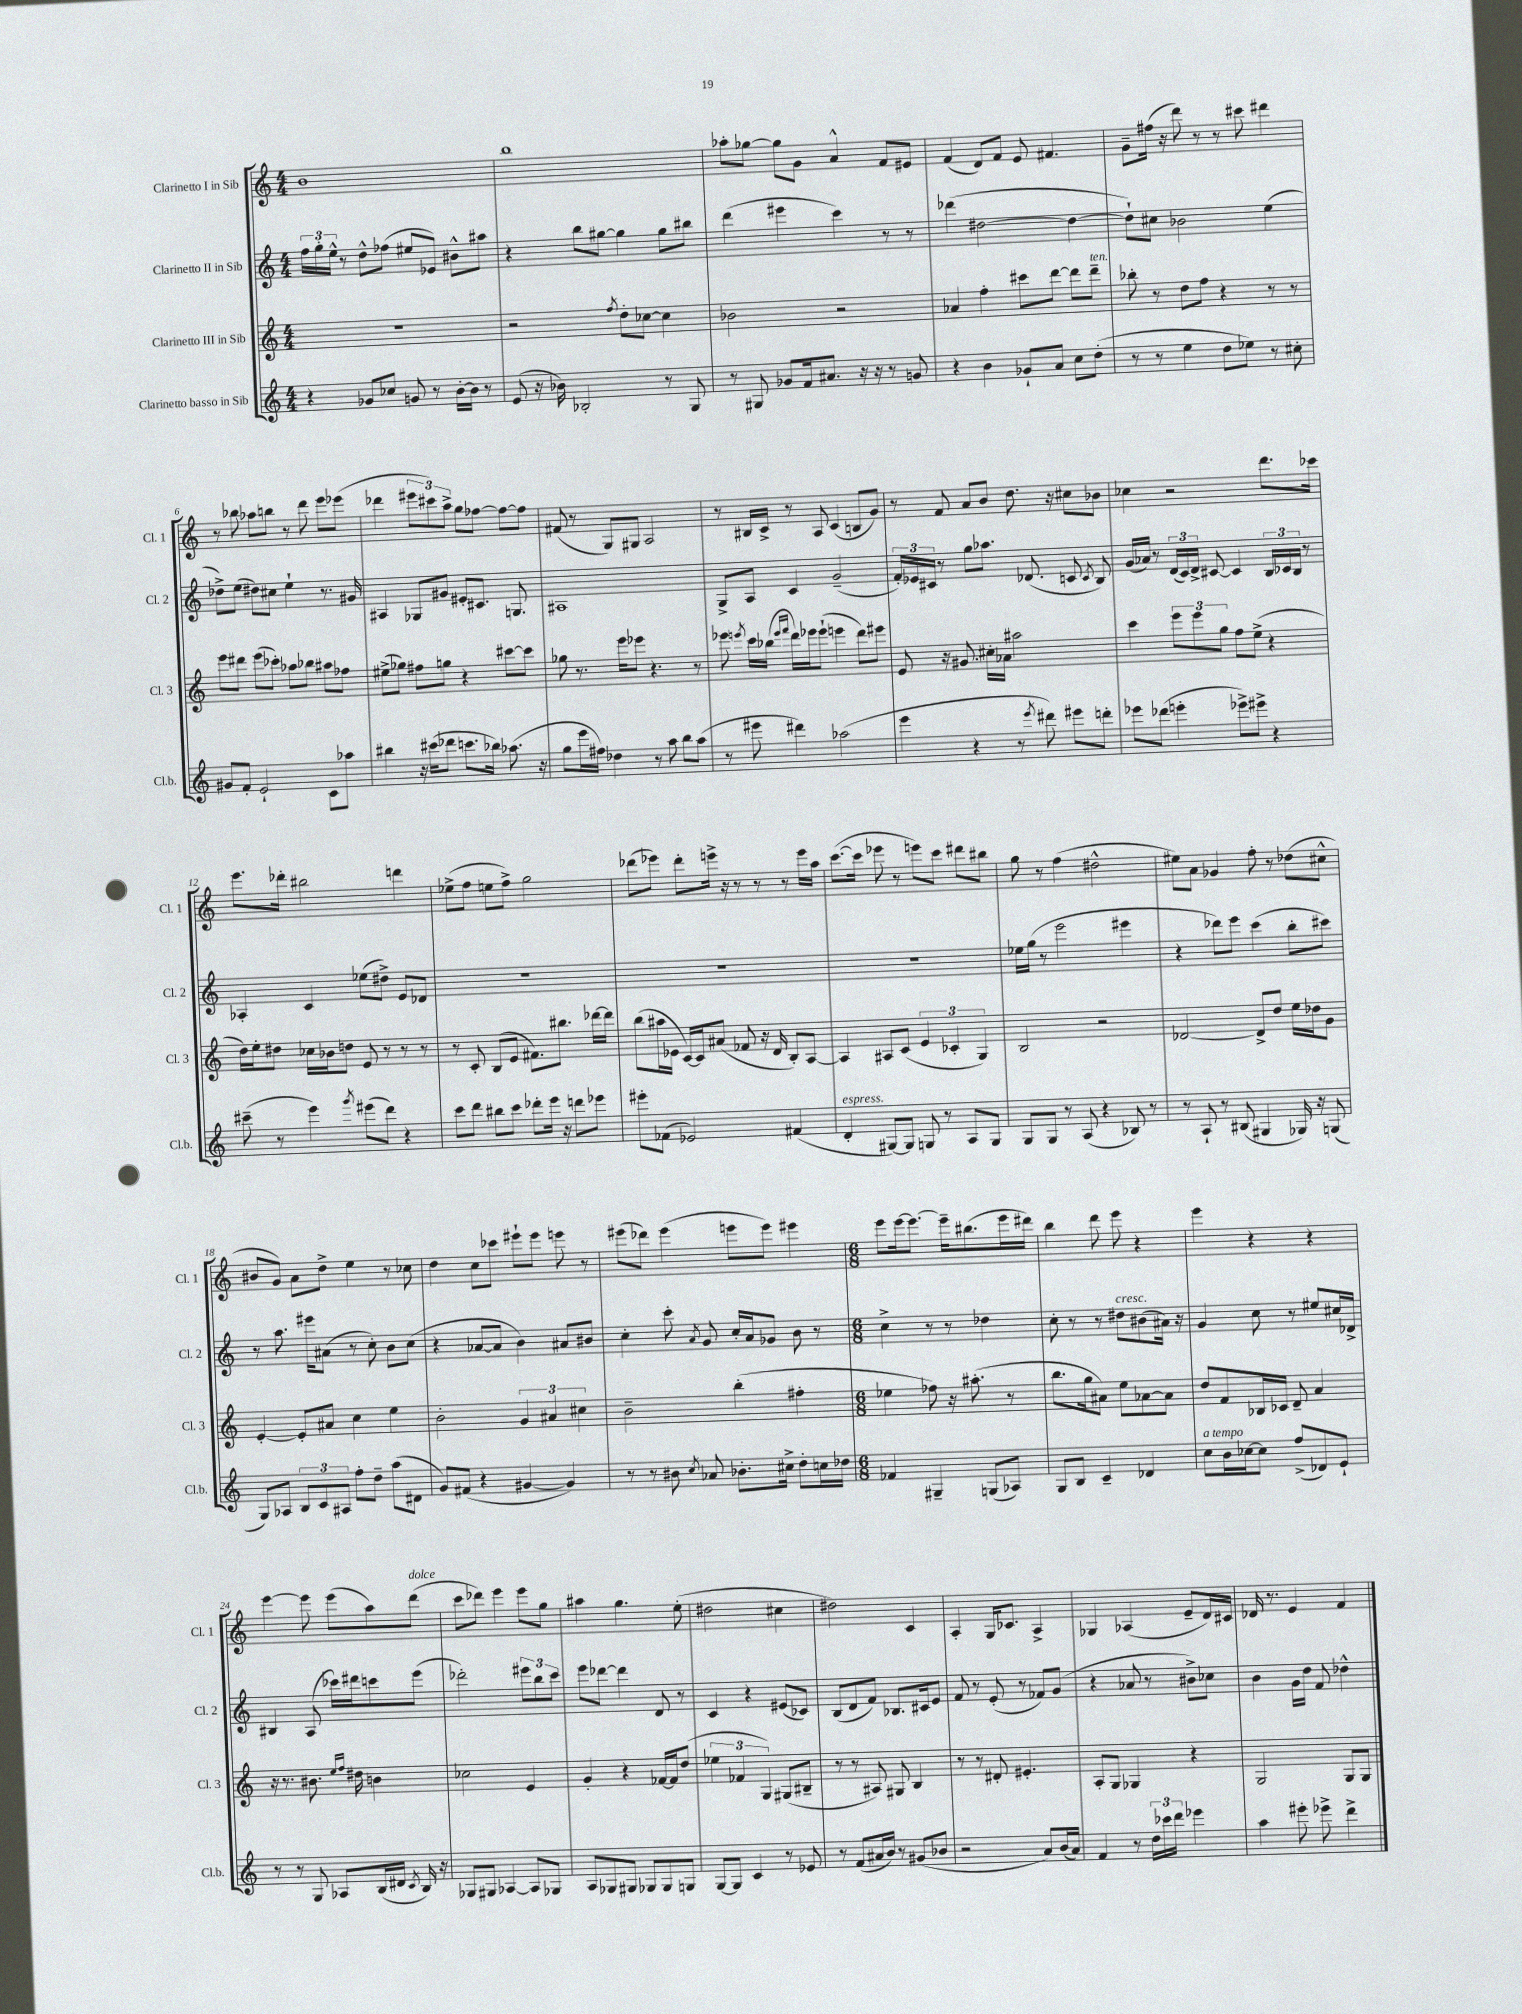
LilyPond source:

<<
\new StaffGroup <<
\new Staff = "s0" \with { instrumentName = "Clarinetto I in Sib" shortInstrumentName = "Cl. 1" } {
    \clef treble \key c \major \numericTimeSignature \time 4/4
    \autoBeamOff b'1 |
    b''1 |
    aes''8[-. ges''8]~ ges''8[ g'8] a'4-^ f'8[ eis'8] |
    f'4( d'8[) f'8] e'8 fis'4. |
    g'8[-- fis''16]( r16 d'''8) r8 r8 cis'''8 dis'''4 |
    r8 bes''8 aes''8[ b''8] r8 d'''8 e'''8[ ees'''8]( |
    des'''4 \tuplet 3/2 { eis'''8[ cis'''8) a''8]-> } g''8[ fes''8]~ fes''8[~ fes''8] |
    fis'8( r8 g8[) gis8] a2 |
    r8 bis16[ c'16]-> r8 a8 c'4( b8[ g'8]) |
    r8 f'8 a'8[ b'8] d''8. r16 cis''8[ bes'8] |
    ces''4 r2 d'''8.[ ces'''16] |
    e'''8.[ des'''16]-. bis''2 d'''4 |
    ees''8[->( f''8] e''8[ f''8]->) g''2 |
    des'''8[( ees'''8]) des'''8[-. e'''16]-> r16 r8 r8 r8 e'''16[ a''16] |
    c'''8.[~( c'''16] ees'''8 r8 e'''8[) c'''8] dis'''8[ bis''8] |
    g''8 r8 f''4( dis''2-^ |
    eis''8[) a'8] ges'4 f''8-. r8 des''8[( cis''8]-^ |
    bis'8[ g'8]) a'8[ d''8]-> e''4 r8 ces''8 |
    d''4 c''8[ ces'''8] eis'''8[-! eis'''8] e'''8 r8 |
    eis'''8[( des'''8]) eis'''4( e'''8[ e'''8]) eis'''4 |
    \numericTimeSignature \time 6/8 e'''8[ e'''16~ e'''8.]~ e'''16[-- bis''8.( e'''16 dis'''16]) |
    b''4 d'''8 e'''8 r4 |
    e'''4 r4 r4 |
    e'''4~ e'''8 e'''8[( a''8) d'''8]^\markup { \italic "dolce" }( |
    c'''8[ des'''8]) e'''4 e'''8[ g''8] |
    ais''4 g''4. e''8-.( |
    dis''2 cis''4 |
    dis''2) c'4 |
    a4-. g16[ ces'8.] a4-> |
    ges4 aes4( e'8[-- d'16) cis'16] |
    des'16 r8. e'4 f'4 \bar "|." |
}
\new Staff = "s1" \with { instrumentName = "Clarinetto II in Sib" shortInstrumentName = "Cl. 2" } {
    \clef treble \key c \major \numericTimeSignature \time 4/4
    \autoBeamOff \tuplet 3/2 { f''16[ g''16-. e''16]-^ } r8 d''8[-^ fes''8]( eis''8[ ees'8]) bis'8[-^ ais''8] |
    r4 b''8[ gis''8]~ gis''4 gis''8[ bis''8] |
    d'''4( eis'''4 c'''4) r8 r8 |
    des'''4( dis''2~ dis''4~ |
    dis''8[-!) cis''8] bes'2 e''4( |
    des''8[->) e''8]( dis''8[) cis''8] e''4-! r8. gis'16 |
    ais4 ges8[ gis'8] eis'8[-. cis'8.] g8. |
    ais1 |
    g8[-> a8] c'4 g'2--( |
    \tuplet 3/2 { f'16[-.) ees'16 cis'16] } r8 g''8[ aes''8.] des'8.( c'8 \acciaccatura { c'8 } b8) |
    g'16[( aes'16]) r8 \tuplet 3/2 { d'16[( c'16) d'16]-> } cis'8~ cis'4 \tuplet 3/2 { b16[ ces'16 b16] } r8 |
    aes4-. c'4 ees''8[( dis''8]->) e'8[ des'8] |
    R1 |
    R1 |
    R1 |
    ees''16[ g''16]( r8 e'''2 eis'''4 |
    r4 des'''8[) e'''8] c'''4( b''8[-. cis'''8]) |
    r8 a''8. eis'''16[ ais'8]( r8 c''8-.) b'8[ c''8]( |
    r4 aes'8[~ aes'8] b'4) ais'8[ bis'8] |
    c''4-. c'''8-. \acciaccatura { a'8 } g'8 c''16[-. a'16 ges'8] b'8 r8 |
    \numericTimeSignature \time 6/8 c''4-> r8 r8 des''4 |
    c''8-. r8 r8 dis''8[^\markup { \italic "cresc." } bis'8( ais'16]) r16 |
    g'4 c''8 r8 eis''8[ cis''16 des'16]-> |
    bis4 a8( ces'''16[) dis'''16 c'''8 e'''8]( |
    des'''2-.) \tuplet 3/2 { eis'''8[ b''8 c'''8] } |
    e'''8[ des'''8]~ des'''4 d'8 r8 |
    c'4 r4 eis'8[( ces'8]) |
    b8[( d'8 f'8]) bes8.[ cis'16 e'8] |
    f'8 r8 e'8-.( r8 fes'8[) g'8]( |
    r4 aes'8 r8 bis'8[->) ces''8] |
    b'4 g'16[ d''16] f'8 des''4-^ \bar "|." |
}
\new Staff = "s2" \with { instrumentName = "Clarinetto III in Sib" shortInstrumentName = "Cl. 3" } {
    \clef treble \key c \major \numericTimeSignature \time 4/4
    \autoBeamOff R1 |
    r2 \acciaccatura { f''8 } d''8[-. ces''8]~ ces''4 |
    bes'2 r2 |
    aes'4 f''4-. cis'''8[ d'''8]~ d'''8[ d'''8]--^\markup { \italic "ten." } |
    bes''8-. r8 d''8[ f''8] r4 r8 r8 |
    e'''8[ dis'''8] e'''8[( ces'''8]-.) aes''8[ bes''8] ais''8[ fes''8] |
    eis''8[->( ges''8]) fis''8[ g''8] r4 cis'''8[~ cis'''8] |
    ges''8 r8. e'''16[ ees'''8] r4. r8 |
    ees'''8 \acciaccatura { e'''8 } c'''16[ bes''16]( \grace { e'''16[ f'''16] } d'''16[) ees'''16 ees'''8]-!( e'''4 d'''8[) eis'''8] |
    e'8 r16 gis'8. cis''16[-. aes'16] ais''2 |
    c'''4 \tuplet 3/2 { e'''8[ e'''8 g''8] } f''8[ e''8]->( r4 |
    d''16[) e''16-. dis''8] ces''16[ bes'16 d''8] e'8 r8 r8 r8 |
    r8 c'8-. b8[( e'8] fis'8.[) bis''8.] des'''16[~ des'''16] |
    b''8[( ais''16 ees'16] c'16[~) c'16 ais'8]( fes'8 r16 d'16 b8[-.) a8]~ |
    a4 ais8[ c'8]( \tuplet 3/2 { e'4 ces'4-. g4) } |
    b2 r2 |
    des'2~ des'8[-> d''8] e''16[ des''16 g'8] |
    e'4~-. e'8[-. ais'8] c''4 e''4 |
    b'2-. \tuplet 3/2 { g'4 ais'4 cis''4 } |
    b'2-- b''4-.( fis''4-. |
    \numericTimeSignature \time 6/8 ees''4 fes''8) r16 ais''8.-.( r8 |
    b''8.[ g''16 ais'8]) e''8[ aes'8~ aes'8] |
    d''8[ f'8 bes16 ces'16] d'8-- a'4 |
    r16 r8. bis'8. \grace { e''16[ f''16] } dis''16 b'4 |
    ces''2 e'4 |
    g'4-. r4 fes'16[~ fes'16 d''8]( |
    \tuplet 3/2 { ees''4 fes'4 g4) } gis8[( bis8]-- |
    r8 r8 ais8) gis8 b4 |
    r8 r8 dis'8-. eis'4.-. |
    a8[-. g8] ges4 r4 |
    g2 g8[ g8] \bar "|." |
}
\new Staff = "s3" \with { instrumentName = "Clarinetto basso in Sib" shortInstrumentName = "Cl.b." } {
    \clef treble \key c \major \numericTimeSignature \time 4/4
    \autoBeamOff r4 ges'8[ ces''8] g'8 r8 b'16[~-. b'16] r8 |
    e'8( r16 bes'16) bes2-. r8 g8 |
    r8 gis8 ges'8[ f'16 ais'8.] r16 r16 r8 g'8 |
    r4 b'4 ges'8[-! a'8] c''8[ d''8]-.( |
    r8 r8 e''4 d''8[ ees''8]) r8 cis''8-. |
    gis'8[ f'8]-. e'2-! c'8[ aes''8] |
    bis''4 r16 cis'''16[( des'''8] c'''8.[ bes''16]) aes''8.( r16 |
    g''8[ e'''16 fis''16]) des''4 r8 a''8 b''8[ a''8]( |
    r8 eis'''8 dis'''4) aes''2( |
    e'''4 r4 r8 \acciaccatura { e'''8 } dis'''8) eis'''8[ d'''8]-. |
    ees'''8[ des'''8]( e'''4-. ees'''8[->) eis'''8]-> r4 |
    cis'''8--( r8 e'''4) \acciaccatura { g'''8 } eis'''8[( d'''8]) r4 |
    c'''8[ d'''8] bis''8[ c'''8] des'''8[-. e'''16] r16 d'''8[ ees'''8] |
    eis'''8[-. fes'8]( ees'2) fis'4( |
    d'4-.^\markup { \italic "espress." } gis8[~) gis8] g8 r8 a8[ g8] |
    g8[ g8] r8 a8( r4 bes8) r8 |
    r8 a8-! r8 bis8( gis4 ges16) r16 g8( |
    g8[) aes8] \tuplet 3/2 { b8[ c'8 ais8] } f''8[-. d''8]-- a''8[( dis'8] |
    g'8[) fis'8]( r4 gis'4~ gis'4) |
    r8 r8 bis'8 \acciaccatura { c''8 } aes'8 bes'8.[-. cis''16]-> d''8[-. c''16 des''16] |
    \numericTimeSignature \time 6/8 fes'4 gis4-- g8[( aes8]) |
    g8[ b8] c'4-- des'4 |
    c''8[^\markup { \italic "a tempo" } b'16 ces''16~ ces''8] f''8[->( des'8) e'8]-! |
    r8 r8 g8 aes8[ b16( dis'16] \acciaccatura { c'8 } b16) r16 |
    ges8[ gis8] aes4~ aes8[ ges8] |
    a8[ ges8 gis8] ges8[ ges8 g8] |
    g8[~ g8] c'4 r8 ees'8 |
    r8 f'8[( ais'16 b'16]) r8 gis'8[( bes'8] |
    r2 a'8[) b'16( a'16]) |
    f'4 r8 \tuplet 3/2 { d''16[ ces'''16 d'''16] } ees'''4 |
    a''4 eis'''8-. ees'''8-> d'''4-> \bar "|." |
}
>>
>>
